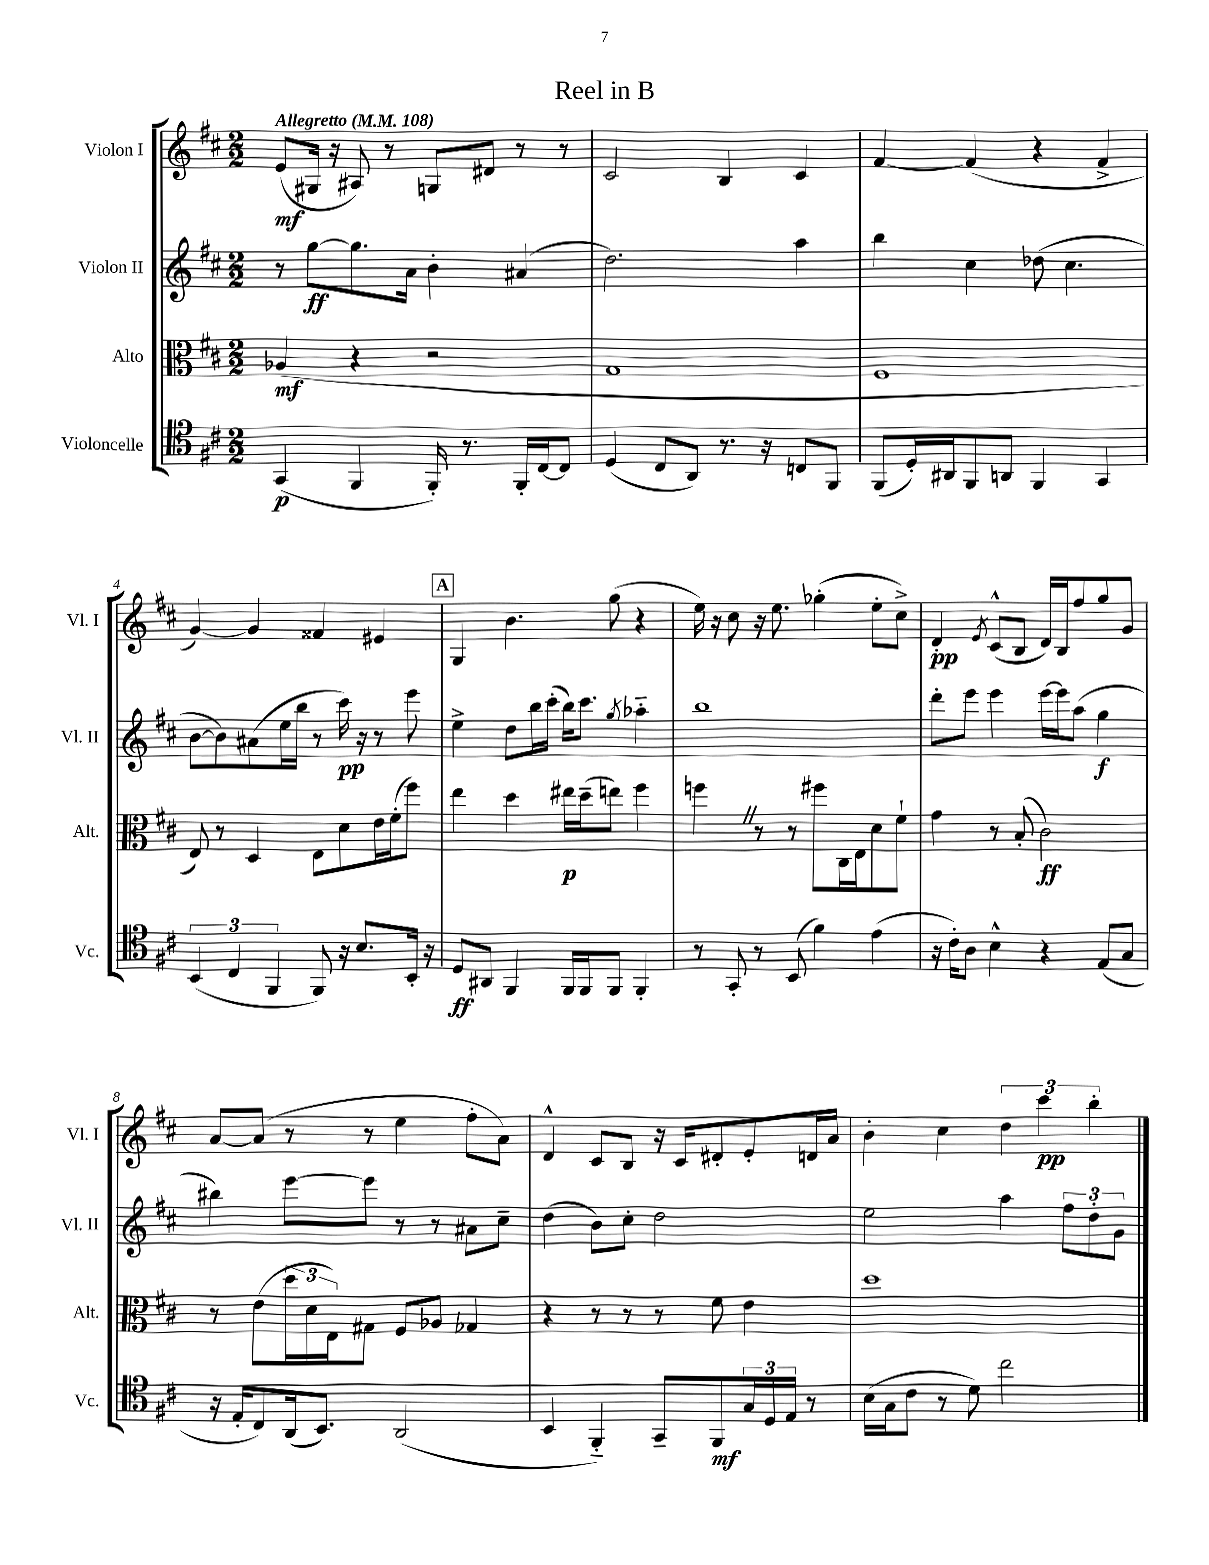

**kern	**dynam	**kern	**dynam	**kern	**dynam	**kern	**dynam
*part4	*part4	*part3	*part3	*part2	*part2	*part1	*part1
*staff4	*staff4	*staff3	*staff3	*staff2	*staff2	*staff1	*staff1
*I"Violoncelle	*	*I"Alto	*	*I"Violon II	*	*I"Violon I	*
*I'Vc.	*	*I'Alt.	*	*I'Vl. II	*	*I'Vl. I	*
*clefC4	*	*clefC3	*	*clefG2	*	*clefG2	*
*k[f#c#]	*	*k[f#c#]	*	*k[f#c#]	*	*k[f#c#]	*
*M2/2	*	*M2/2	*	*M2/2	*	*M2/2	*
*MM108	*	*MM108	*	*MM108	*	*MM108	*
=1	=1	=1	=1	=1	=1	=1	=1
!	!	!	!	!	!	!LO:TX:a:B:t=Allegretto	!
(4GG/	p	(4A-X/	mf	8r	.	(8e/L	mf
.	.	.	.	[8gg\L	ff	16G#X/Jk	.
.	.	.	.	.	.	16r	.
4FF#/	.	4r	.	8.gg\]	.	8A#X/)	.
.	.	.	.	.	.	8r	.
.	.	.	.	16a\Jk	.	.	.
16FF#'/)	.	2r	.	4b'\	.	8Gn/L	.
8.r	.	.	.	.	.	.	.
.	.	.	.	.	.	8d#X/J	.
16FF#'/LL	.	.	.	(4a#X/	.	8r	.
[16C#/J	.	.	.	.	.	.	.
8C#/J]	.	.	.	.	.	8r	.
=2	=2	=2	=2	=2	=2	=2	=2
(4D/	.	1G	.	2.dd\)	.	2c#/	.
8C#/L	.	.	.	.	.	.	.
8AA/J)	.	.	.	.	.	.	.
8.r	.	.	.	.	.	4B/	.
16r	.	.	.	.	.	.	.
8Cn/L	.	.	.	4aa\	.	4c#/	.
8FF#/J	.	.	.	.	.	.	.
=3	=3	=3	=3	=3	=3	=3	=3
(8FF#/L	.	1F#	.	4bb\	.	[4f#/	.
16D'/L)	.	.	.	.	.	.	.
16AA#X/J	.	.	.	.	.	.	.
8FF#/	.	.	.	4cc#\	.	(4f#/]	.
8AAn/J	.	.	.	.	.	.	.
4FF#/	.	.	.	(8dd-X\	.	4r	.
.	.	.	.	4.cc#\	.	.	.
4GG/	.	.	.	.	.	4f#^/	.
!!LO:LB:g=z
=4	=4	=4	=4	=4	=4	=4	=4
(6BB/	.	8E/)	.	[8b\L	.	[4g/)	.
.	.	8r	.	8b\])	.	.	.
6C#/	.	.	.	.	.	.	.
.	.	4D/	.	(8a#X\	.	4g/]	.
6FF#/	.	.	.	.	.	.	.
.	.	.	.	16ee\L	.	.	.
.	.	.	.	16bb\JJ	.	.	.
8FF#/)	.	8E\L	.	8r	.	4f##X/	.
16r	.	8d\	.	16ccc#\)	pp	.	.
8.B/L	.	.	.	16r	.	.	.
.	.	16e\L	.	8r	.	4e#X/	.
.	.	(16f#'\J	.	.	.	.	.
16BB'/Jk	.	8ff#\J)	.	8eee\	.	.	.
16r	.	.	.	.	.	.	.
!!LO:REH:place=s1:t=A
=5	=5	=5	=5	=5	=5	=5	=5
8D/L	ff	4ee\	.	4ee^\	.	4G/	.
8AA#X/J	.	.	.	.	.	.	.
4FF#/	.	4dd\	.	8dd\L	.	4.b\	.
.	.	.	.	16bb\L	.	.	.
.	.	.	.	(16ccc#'\JJ	.	.	.
16FF#/LL	.	16ee#X\LL	p	16bb\KL)	.	.	.
16FF#/J	.	(16dd~\J	.	8.ccc#\J	.	.	.
8FF#/J	.	8een\J)	.	.	.	(8gg\	.
.	.	.	.	8qgg/	.	.	.
4FF#'/	.	4ff#\	.	4aa-X\	.	4r	.
=6	=6	=6	=6	=6	=6	=6	=6
8r	.	4ffnZ\	.	1bb	.	16ee\)	.
.	.	.	.	.	.	16r	.
8GG'/	.	.	.	.	.	8cc#\	.
8r	.	8r	.	.	.	16r	.
.	.	.	.	.	.	8.ee\	.
(8BB/	.	8r	.	.	.	.	.
4f#\)	.	8ff#X\L	.	.	.	(4gg-X'\	.
.	.	16C#\L	.	.	.	.	.
.	.	16E\J	.	.	.	.	.
(4e\	.	8d\	.	.	.	8ee'\L	.
.	.	8f#`\J	.	.	.	8cc#^\J)	.
=7	=7	=7	=7	=7	=7	=7	=7
16r	.	4g\	.	8ddd'\L	.	4d'/	pp
16c#'\KL)	.	.	.	.	.	.	.
8A\J	.	.	.	8eee\J	.	.	.
.	.	.	.	.	.	8qe/	.
4B^^\	.	8r	.	4eee\	.	(8c#^^/L	.
.	.	(8B'/	.	.	.	8B/J	.
4r	.	2c#\)	ff	[16eee\LL	.	16d/LL)	.
.	.	.	.	16eee\J]	.	16B/J	.
.	.	.	.	(8aa\J	.	8ff#/	.
(8E/L	.	.	.	4gg\	f	8gg/	.
8G/J	.	.	.	.	.	8g/J	.
!!LO:LB:g=z
=8	=8	=8	=8	=8	=8	=8	=8
16r	.	8r	.	4bb#X\)	.	[8a/L	.
16E'/KL	.	.	.	.	.	.	.
8C#/)	.	(8e\L	.	.	.	(8a/J]	.
(16AA/k	.	24dd\L	.	[8eee\L	.	8r	.
.	.	24d\	.	.	.	.	.
8.BB/J)	.	.	.	.	.	.	.
.	.	24E\J)	.	.	.	.	.
.	.	8G#X\J	.	8eee\J]	.	8r	.
(2AA/	.	8F#/L	.	8r	.	4ee\	.
.	.	8A-X/J	.	8r	.	.	.
.	.	4G-X/	.	8a#X\L	.	8ff#'\L	.
.	.	.	.	8cc#~\J	.	8a\J)	.
=9	=9	=9	=9	=9	=9	=9	=9
4BB/	.	4r	.	(4dd\	.	4d^^/	.
4FF#/)	.	8r	.	8b\L)	.	8c#/L	.
.	.	8r	.	8cc#'\J	.	8B/J	.
8GG~/L	.	8r	.	2dd\	.	16r	.
.	.	.	.	.	.	16c#/KL	.
8FF#/	mf	8f#\	.	.	.	8d#X'/	.
24G/L	.	4e\	.	.	.	8e'/	.
24D/	.	.	.	.	.	.	.
24E/JJ	.	.	.	.	.	.	.
8r	.	.	.	.	.	16dn/L	.
.	.	.	.	.	.	16a/JJ	.
=10	=10	=10	=10	=10	=10	=10	=10
(16B\LL	.	1dd	.	2ee\	.	4b'\	.
16G\J	.	.	.	.	.	.	.
8c#\J	.	.	.	.	.	.	.
8r	.	.	.	.	.	4cc#\	.
8d\)	.	.	.	.	.	.	.
2cc#\	.	.	.	4aa\	.	6dd\	.
.	.	.	.	.	.	6ccc#\	pp
.	.	.	.	12ff#\L	.	.	.
.	.	.	.	12dd'\	.	6bb'\	.
.	.	.	.	12g\J	.	.	.
==	==	==	==	==	==	==	==
*-	*-	*-	*-	*-	*-	*-	*-
